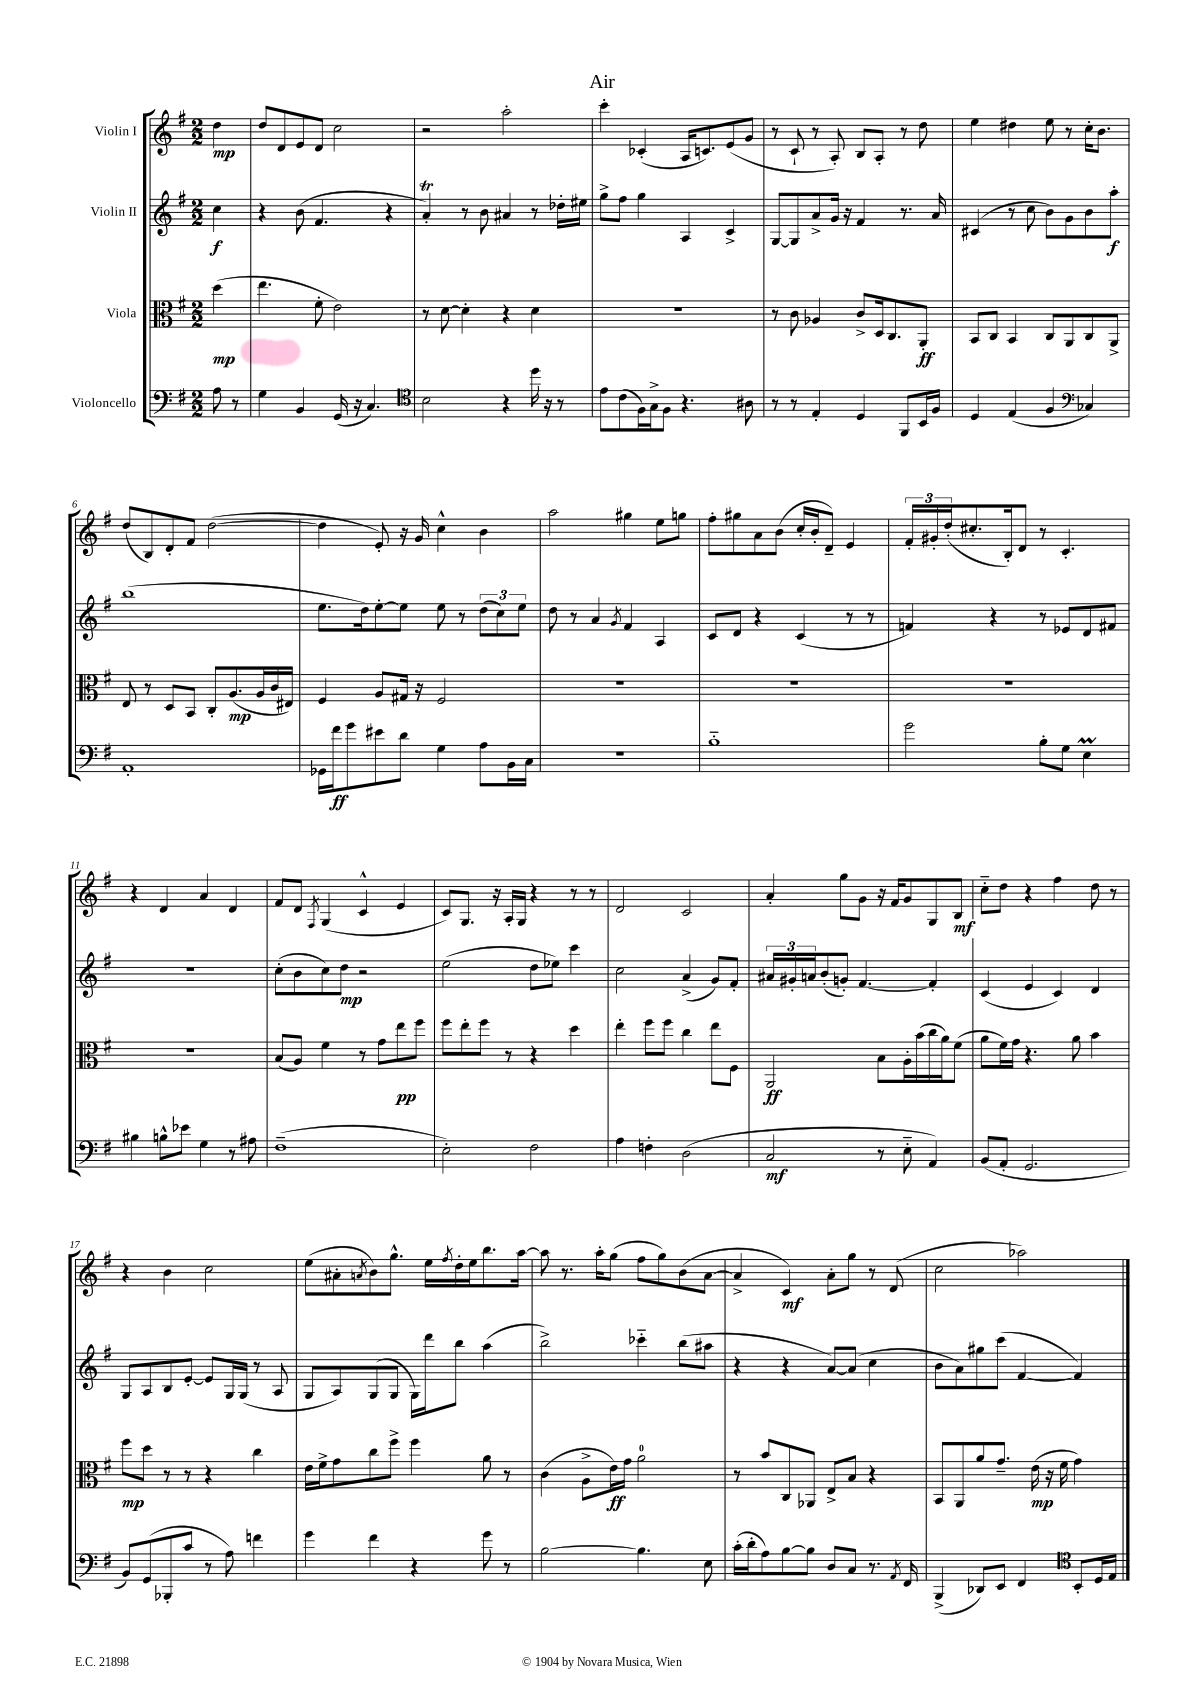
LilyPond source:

\header { title = "Air" }
<<
\new StaffGroup <<
\new Staff = "s0" \with { instrumentName = "Violin I" } {
    \clef treble \key g \major \numericTimeSignature \time 2/2 \partial 4
    d''4\mp |
    d''8 d'8 e'8 d'8 c''2 |
    r2 a''2-. |
    c'''4-. ces'4-.( a16 c'8.) e'8( g'8 |
    r8 c'8-! r8 a8-.) b8 a8-. r8 d''8 |
    e''4 dis''4 e''8 r8 c''16-. b'8. |
    d''8( b8) d'8-. fis'8 d''2~( |
    d''4 e'8-.) r16 g'16 c''4-^ b'4 |
    a''2 gis''4 e''8 g''8 |
    fis''8-. gis''8 a'8 b'8( c''16-. b'16-. d'8--) e'4 |
    \tuplet 3/2 { fis'16-. gis'16-. d''16-.( } cis''8.-. b16-.) d'8 r8 c'4.-. |
    r4 d'4 a'4 d'4 |
    fis'8 d'8 \acciaccatura { fis8 } g4( c'4-^ e'4 |
    c'8) g8. r16 a16-. g16 r4 r8 r8 |
    d'2 c'2 |
    a'4-. g''8 g'8 r16 fis'16 g'8 g8 b8\mf |
    c''8-_ d''8 r4 fis''4 d''8 r8 |
    r4 b'4 c''2 |
    e''8( ais'8-. \acciaccatura { a'8 } b'8) g''8.-^ e''16 \acciaccatura { fis''8 } d''16-. e''16 b''8. a''16~ |
    a''8 r8. a''16-. g''8( fis''8 g''8) b'8( a'8~ |
    a'4-> c'4\mf) a'8-. g''8 r8 d'8( |
    c''2 aes''2) \bar "|." |
}
\new Staff = "s1" \with { instrumentName = "Violin II" } {
    \clef treble \key g \major \numericTimeSignature \time 2/2 \partial 4
    c''4\f |
    r4 b'8( fis'4. r4 |
    a'4-.\trill) r8 b'8 ais'4 r8 des''16-. eis''16 |
    g''8-> fis''8 g''4 a4 c'4-> |
    g8~ g8 a'8-> g'16 r16 fis'4 r8. a'16 |
    cis'4( r8 c''8 b'8) g'8 b'8 a''8-.\f |
    b''1( |
    e''8. d''16) e''8~-. e''8 e''8 r8 \tuplet 3/2 { d''8( c''8) e''8 } |
    d''8 r8 a'4 \acciaccatura { g'8 } fis'4 a4 |
    c'8 d'8 r4 c'4( r8 r8 |
    f'4) r4 r8 ees'8 d'8 fis'8 |
    r1 |
    c''8-.( b'8 c''8) d''8\mp r2 |
    e''2( d''8 ees''8) c'''4 |
    c''2 a'4->( g'8) fis'8-. |
    \tuplet 3/2 { ais'16 gis'16-. a'16 } b'8-.( g'8-.) fis'4.~ fis'4-. |
    c'4( e'4 c'4) d'4 |
    g8 a8 b8 e'8~-. e'8 g16 g16( r8 a8 |
    g8 a8) g8( g8 g16) d'''16 b''8 a''4( |
    b''2->) ces'''4-_ b''8( ais''8 |
    r4 r4 a'8~) a'8( c''4 |
    b'8 a'8) gis''8 c'''8( fis'4~ fis'4) \bar "|." |
}
\new Staff = "s2" \with { instrumentName = "Viola" } {
    \clef alto \key g \major \numericTimeSignature \time 2/2 \partial 4
    d''4\mp( |
    e''4. fis'8-. e'2) |
    r8 d'8~ d'4-. r4 d'4 |
    R1 |
    r8 c'8 aes4 c'8-> d16 c8. a,8-.\ff |
    b,8 c8 b,4 c8 a,8 c8 a,8-> |
    e8 r8 d8 b,8 c8-. a8.\mp( a16 c'16 eis16) |
    fis4 a8 gis16 r16 fis2 |
    R1 |
    R1 |
    R1 |
    R1 |
    b8( a8) fis'4 r8 g'8 e''8\pp fis''8 |
    fis''8 e''8-. fis''8 r8 r4 d''4 |
    e''4-. fis''8 fis''8 c''4 e''8 fis8 |
    a,2\ff b8 a16-. b'16( c''16 a'16) fis'8( |
    a'8 fis'16) g'16 r4. a'8 b'4 |
    fis''8\mp d''8 r8 r8 r4 c''4 |
    e'16 fis'16-> g'8 c''8 fis''8-> fis''4 a'8 r8 |
    c'4( a8-> e'16\ff) g'16 a'2-0 |
    r8 b'8 c8 aes,8 e8-> b8 r4 |
    b,8 a,8 a'8 g'8.-- e'16\mp( r16 fis'16 g'4) \bar "|." |
}
\new Staff = "s3" \with { instrumentName = "Violoncello" } {
    \clef bass \key g \major \numericTimeSignature \time 2/2 \partial 4
    a8 r8 |
    g4 b,4 g,16( r16 c4.) |
    \clef tenor b2 r4 d''16 r16 r8 |
    e'8 c'8( fis16) g16-> fis8 r4. ais8 |
    r8 r8 e4-. d4 fis,8 b,16 fis16 |
    d4 e4( fis4 \clef bass ces4) |
    a,1-. |
    ges,16 fis'16\ff g'8 eis'8 d'8 g4 a8 b,16 c16 |
    r1 |
    b1-_ |
    g'2 b8-. g8 e4\prall |
    bis4 b8-^ ees'8 g4 r8 ais8 |
    fis1--( |
    e2-.) fis2 |
    a4 f4-. d2( |
    c2\mf r8 e8-_ a,4) |
    b,8( a,8-. g,2. |
    b,8) g,8( bes,,8-. c'8 r8 a8) f'4 |
    g'4 fis'4 r4 g'8 r8 |
    b2~ b4. e8 |
    c'16-.( d'16-. a8) b8~ b8 d8 c8 r8. \acciaccatura { a,8 } fis,16 |
    b,,4->( des,8) e,8 fis,4 \clef tenor b,8-. d16 e16 \bar "|." |
}
>>
>>
